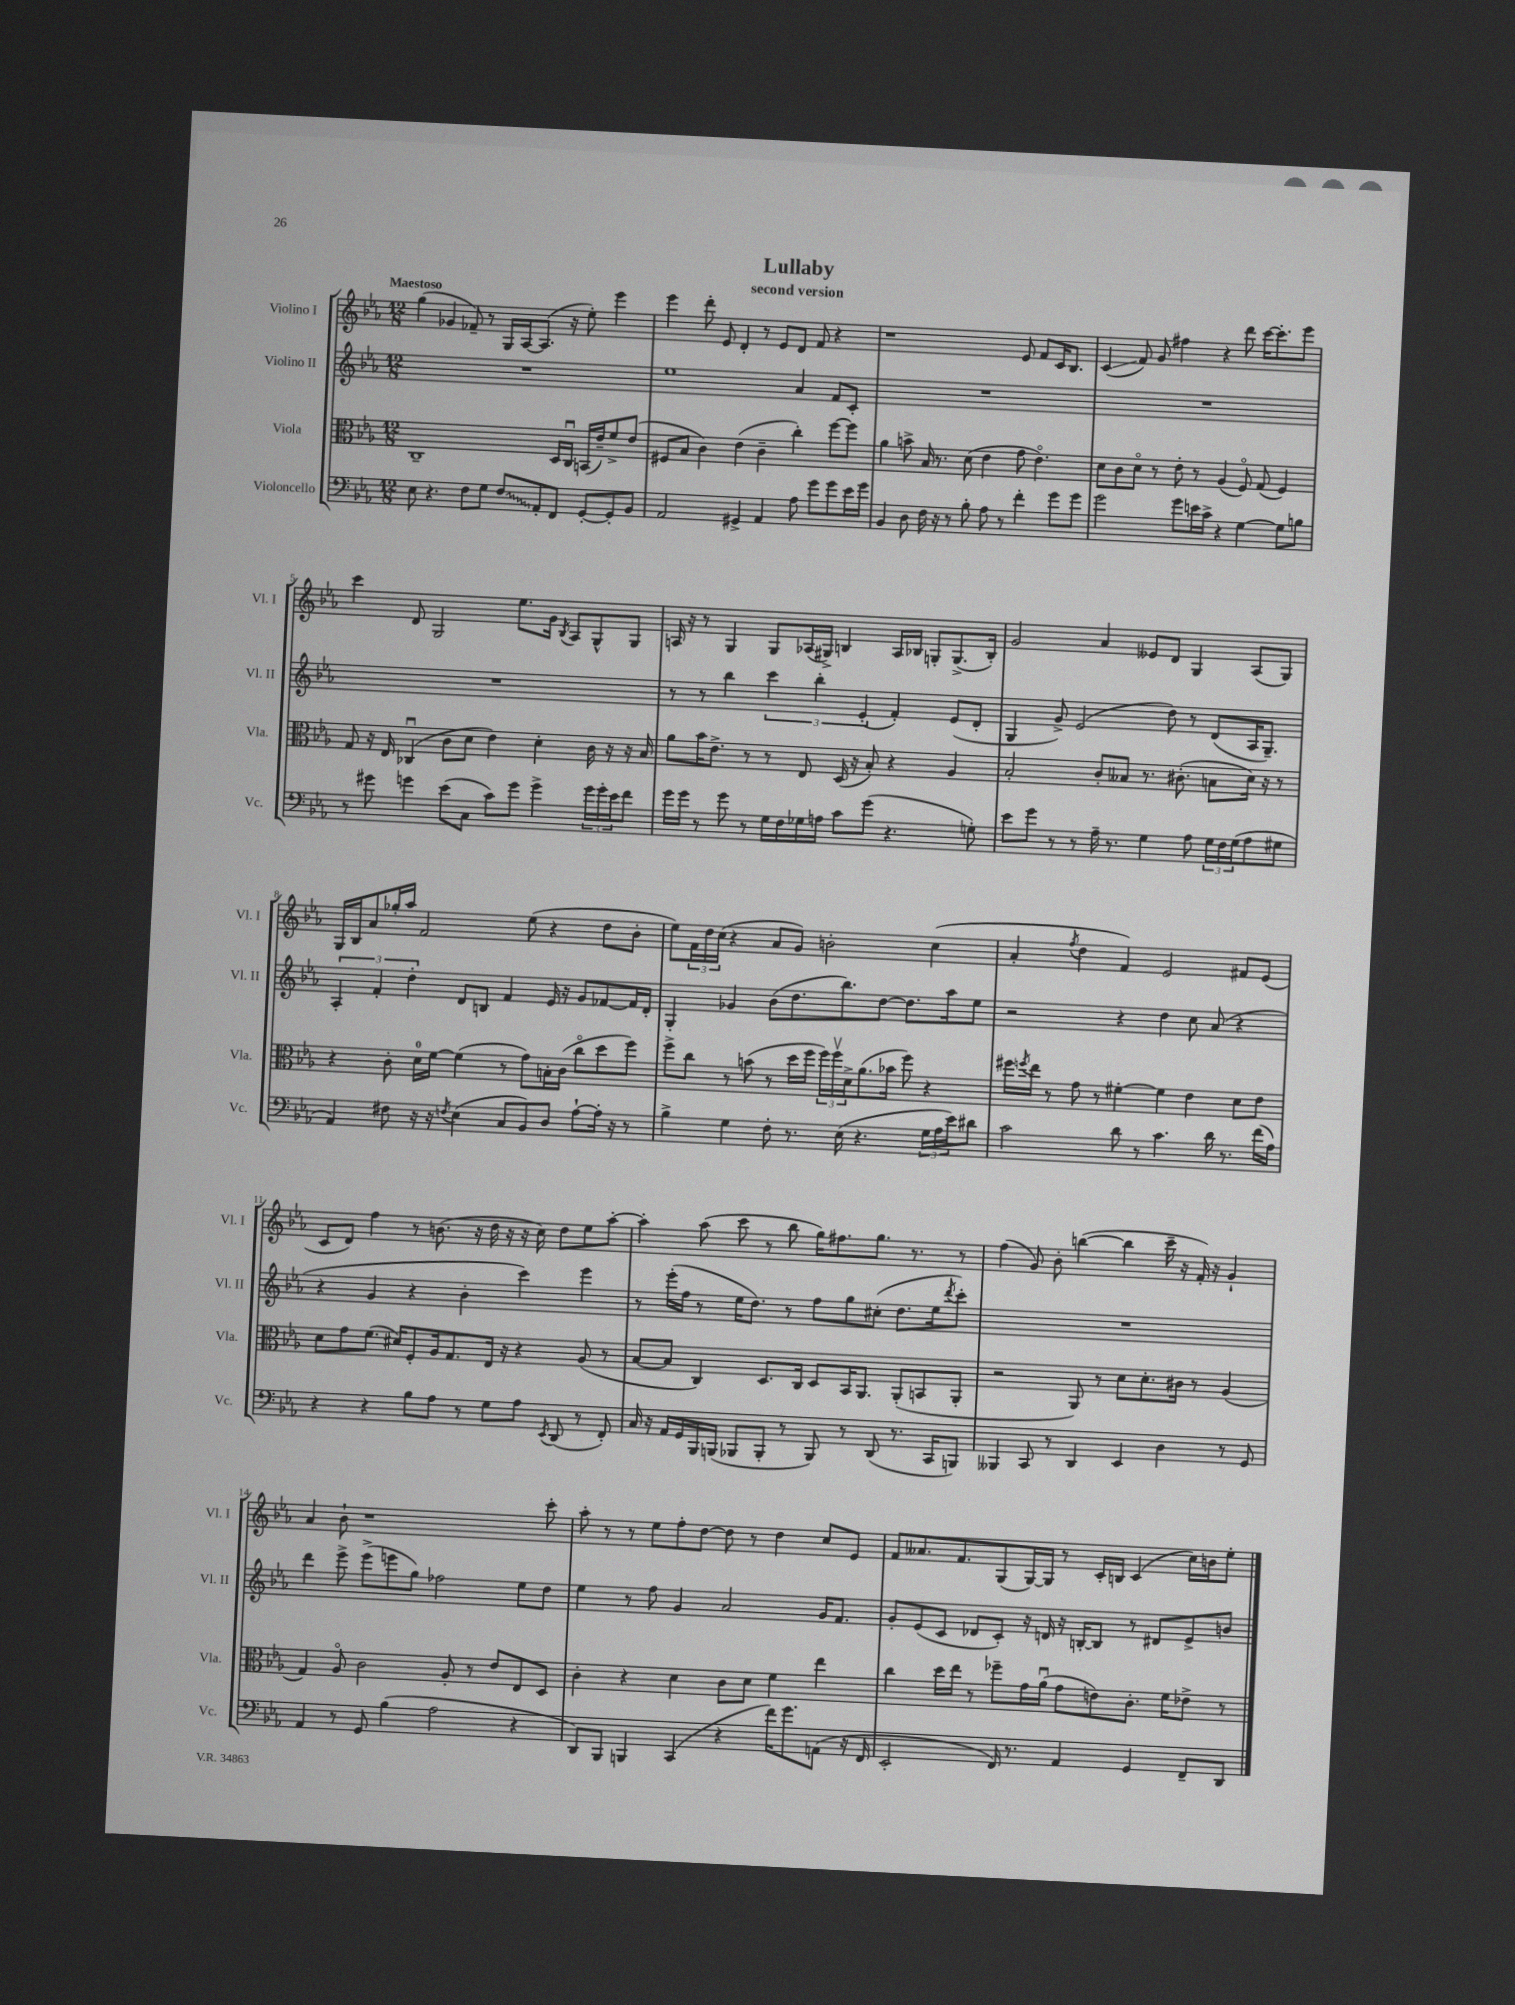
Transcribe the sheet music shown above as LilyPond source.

\header { title = "Lullaby" subtitle = "second version" }
<<
\new StaffGroup <<
\new Staff = "s0" \with { instrumentName = "Violino I" shortInstrumentName = "Vl. I" } {
    \clef treble \key ees \major \numericTimeSignature \time 12/8 \tempo "Maestoso"
    g''4( ges'4 fes'8--) r8 g16 aes16~ aes8.( r16 ees''8-.) ees'''4 |
    ees'''4 d'''8-. ees'8 d'4-. r8 ees'8 d'8 f'8 r4 |
    r1 ees'8 f'8 c'16 bes8. |
    c'4\glissando( f'8) g'8 fis''4 r4 d'''8 c'''16~ c'''8.-. ees'''8 |
    c'''4 d'8 g2 ees''8. g'16 \acciaccatura { bes8 } aes8 g8-^ g8 |
    a16 r16 r8 g4 g8 aes16( gis16->) b4 aes16 bes16 g8-. g8.->( bes16-.) |
    g'2 aes'4 eeses'8 d'8 g4 aes8( g8) |
    g16 bes16 aes'8 ges''16-. aes''16 f'2 ees''8( r4 d''8 bes'8-. |
    ees''8) \tuplet 3/2 { f'16 d''16 c''16( } r4 aes'8 g'8) b'2-. c''4( |
    aes'4-. \acciaccatura { f''8 } d''4 f'4) ees'2 fis'8 ees'8( |
    c'8 d'8) f''4 r8 b'8.( r16 d''16 r16 r16 c''16) d''8 ees''8 aes''8~-. |
    aes''4-. aes''8( c'''8 r8 bes''8 g''16) fis''8. g''8. r8. r8 |
    f''4( g'8) bes'8-. b''4~( b''4 c'''16-- r16 f'16-.) r16 g'4-! |
    aes'4 bes'8-! r1 c'''8-. |
    aes''8-. r8 r8 ees''8 f''8-. d''8~ d''8 r8 d''4 c''8 ees'8 |
    f'8 aeses'8. f'8. g8( g16~) g16 r8 c'16-. b16 c'4( c''16) b'16 ees''8-. \bar "|." |
}
\new Staff = "s1" \with { instrumentName = "Violino II" shortInstrumentName = "Vl. II" } {
    \clef treble \key ees \major \numericTimeSignature \time 12/8
    R1. |
    ees''1 aes'4 f'8 c'8-. |
    R1. |
    R1. |
    R1. |
    r8 r8 bes''4 \tuplet 3/2 { c'''4 bes''4-. ees'4-.( } f'4-.) ees'8( d'8-. |
    g4 g'8->) ees'2( d''8) r8 d'8( aes16 g8.--) |
    \tuplet 3/2 { aes4-. f'4-. d''4-. } d'8 b8 f'4 ees'16 r16 g'8 fes'8~ fes'16 d'16-. |
    g4-. ges'4 bes'8( d''8. bes''8.) d''8~ d''8. aes''16 ees''8 |
    r2 r4 d''4 c''8 aes'8( r4 |
    r4 g'4 r4 bes'4-. c'''4) ees'''4 |
    r8 ees'''16-.( f''16 r8 ees''16 d''8.) r8 f''8 g''8 cis''8-.( d''8. ees''16 \acciaccatura { d'''8 } c'''8-.) |
    R1. |
    d'''4 ees'''8-> ees'''8->( e'''8 g''8) fes''2 ees''8 d''8 |
    ees''4 r8 f''8 g'4 aes'2 g'16 f'8. |
    g'8-. ees'8( c'8 des'8 c'8-.) r16 d'16 r16 b16~-. b8 r8 dis'8 ees'8-> b'8 \bar "|." |
}
\new Staff = "s2" \with { instrumentName = "Viola" shortInstrumentName = "Vla." } {
    \clef alto \key ees \major \numericTimeSignature \time 12/8
    c1-- d16 c16\downbow b,16( ees'16--) f'8-> ees'8( |
    fis8 bes8 c'4) ees'4( c'4-- c''4-.) f''8~ f''8 |
    aes'4 b'8-> bes16 r8. d'8( ees'4 g'8 ees'4.\flageolet) |
    d'8 c'8 d'8\flageolet r8 ees'8-. r8 aes4( f8\flageolet) g8( f4) |
    g8 r16 ees16 ces4\downbow( c'8 d'8 ees'4) d'4-. c'16 r16 r16 bes16 |
    aes'8 bes'16 ees'8.-> r8 r8 ees8 d16( r16 bes8-.) r4 aes4 |
    bes2-. c'8-. beses8 r8. cis'8.-.( b8 d'16) r16 r8 |
    r4 c'8-. d'16-0 f'16~ f'4( r8 g'8) b16-. c'16( c''8\flageolet d''8 f''8) |
    f''8-> c''8 r8 b'8( r8 d''16 f''16 \tuplet 3/2 { f''16) f''16\upbow d'16-> } aes'8.( bes'16 f''8) r4 |
    fis''16 \acciaccatura { f''8 } ees''16 r8 g'8 r8 fis'4~-. fis'4 ees'4 d'8 ees'8 |
    d'8 g'8 f'8.( dis'16) f8-. aes16 g8. ees16 r16 r4 aes8( r8 |
    bes8~ bes8 c4) d8. c16 d8 bes,16 aes,8. aes,8-.( b,8 aes,8-. |
    r2 aes,8) r8 d'8 d'8.-. cis'16 r8 aes4( |
    g4) aes8\flageolet c'2 aes8-. r8 ees'8 ees8 d8 |
    c'4-. r4 d'4 c'8 d'8 f'4 ees''4 |
    c''4 d''16 ees''16 r8 fes''8-- g'16 aes'16\downbow( g'8 e'8) c'8.-. f'16 ees'8-> r8 \bar "|." |
}
\new Staff = "s3" \with { instrumentName = "Violoncello" shortInstrumentName = "Vc." } {
    \clef bass \key ees \major \numericTimeSignature \time 12/8
    ees8 r4. f8 g8 \once \override Glissando.style = #'zigzag f8\glissando aes,8-. f,8 g,8~-. g,8-. bes,8 |
    aes,2 gis,4-> aes,4 aes8 g'8 g'8 ees'16 g'16 |
    bes,4 d8 f16 r16 r8 bes8-. aes8 r8 f'4-. g'8 g'8 |
    g'2 g'8 e'16 c'16-> r4 g4~ g8 b8 |
    r8 gis'8 g'4 ees'8( c8 c'8) g'8 g'4-> \tuplet 3/2 { g'16 g'16-. ees'16 } f'8 |
    g'16 g'16 r8 g'8 r8 g16 f16 ges16 a16 c'8 g'8( r4. g8-.) |
    ees'8 g'8 r8 r8 aes16-- r8. g4 aes8 \tuplet 3/2 { g16 f16 g16( } aes8 gis8 |
    aes,4) fis8 r16 r16 \acciaccatura { f8 } ees4( c8 bes,8) d8 aes8~-! aes16-. r16 r8 |
    bes4-> g4 f8-. r8. ees16( r4. \tuplet 3/2 { g16 aes16 ees'16) } dis'8 |
    c'2 d'8 r8 c'4. d'16 r8. f'16( aes16) |
    r4 r4 bes8 aes8 r8 g8 aes8 \acciaccatura { ees,8 } d,8( r8 f,8-.) |
    c16 r16 aes,16 g,16 bes,,16 b,,16( bes,,8 bes,,8-. r8 bes,,8) r8 d,8( r8. c,16 b,,8) |
    beses,,4 c,8 r8 d,4 ees,4 d4 r8 g,8 |
    aes,4 r8 g,8 bes4( aes2 r4 |
    d,8) bes,,8 b,,4 c,4( r4 f'16) g'8. a,8( r16 f,16 |
    ees,2-. f,16) r8. aes,4 g,4 f,8-- d,8 \bar "|." |
}
>>
>>
